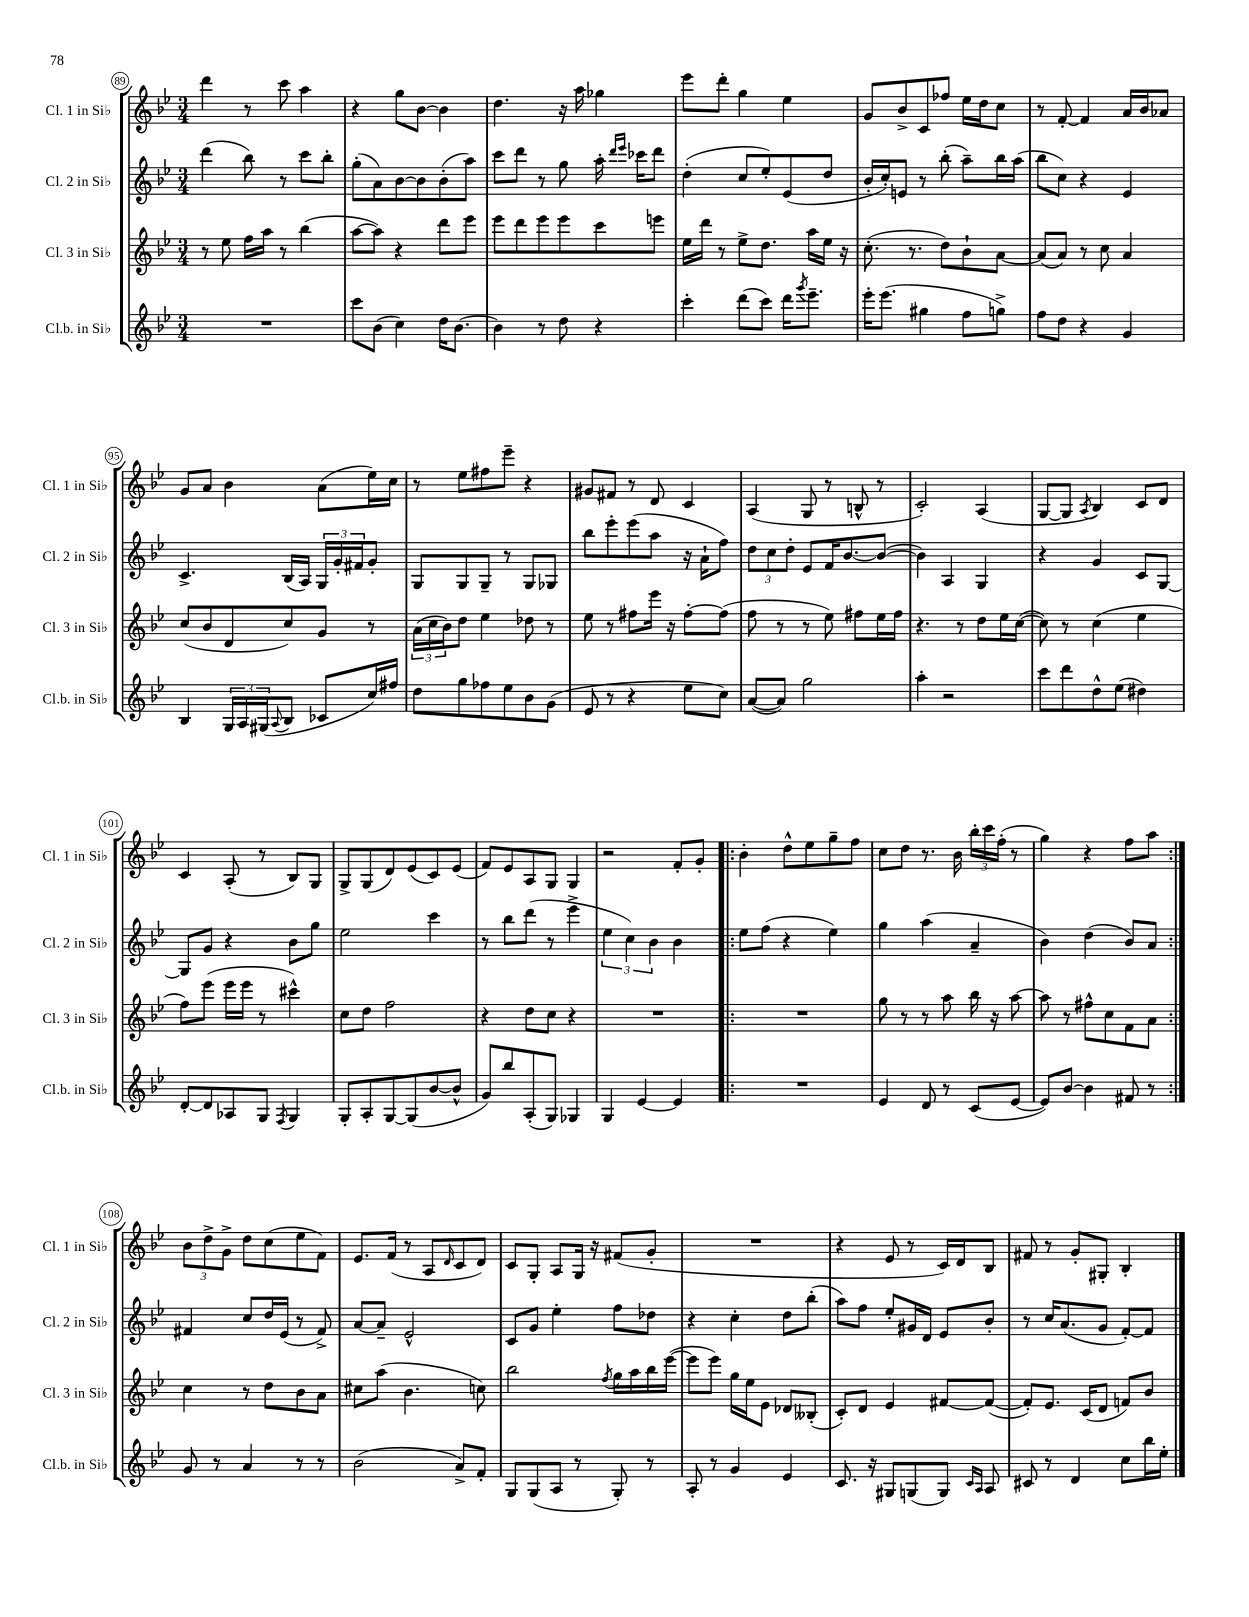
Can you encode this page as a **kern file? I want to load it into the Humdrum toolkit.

**kern	**kern	**kern	**kern
*staff4	*staff3	*staff2	*staff1
*clefG2	*clefG2	*clefG2	*clefG2
*k[b-e-]	*k[b-e-]	*k[b-e-]	*k[b-e-]
*M3/4	*M3/4	*M3/4	*M3/4
2.r	8r	(4ddd\	4ddd\
.	8ee-\	.	.
.	16ff\LL	8bb-\)	8r
.	16aa\JJ	.	.
.	8r	8r	8ccc\
.	(4bb-\	8ccc\L	4aa\
.	.	8bb-'\J	.
=	=	=	=
8ccc\L	[8aa\L	(8gg'\L	4r
(8b-\J	8aa\]J)	8a\)	.
4cc\)	4r	[8b-\	8gg\L
.	.	8b-\]	[8b-\J
16dd\LK	8ddd\L	(8b-'\	4b-\]
[8.b-\J	.	.	.
.	8eee-\J	8aa\J)	.
=	=	=	=
4b-\]	8eee-\L	8ccc\L	4.dd\
.	8ddd\	8ddd\J	.
8r	8eee-\	8r	.
8dd\	8eee-\	8gg\	16r
.	.	.	16aa\
4r	8ccc\	16aa'\	4gg-\
.	.	16qqddd/LL	.
.	.	16qqeee-/JJ	.
.	.	16ccc-\LK	.
.	8eee\J	8ddd\J	.
=	=	=	=
4ccc'\	16ee-\LL	(4dd'\	8eee-\L
.	16ddd\JJ	.	.
.	8r	.	8ddd'\J
(8ddd\L	8ee-^\L	8cc/L	4gg\
8ccc\J)	8.dd\J	8ee-'/)	.
16ddd\LK	.	(8e-/	4ee-\
8qggg/	.	.	.
8.eee-~\J	16aa\LL	.	.
.	16ee-\JJ	8dd/J	.
.	16r	.	.
=	=	=	=
16eee-'\LK	(8.cc'\	16b-'/LL	8g/L
(8.eee-\J	.	16cc'/J)	.
.	.	8e/J	8b-^/
.	8.r	.	.
4gg#\	.	8r	8c/
.	8dd\L)	(8bb-'\	8ff-/J
8ff\L	8b-`\	8aa~\L)	16ee-\LL
.	.	.	16dd\J
8gg^\J)	[8a\J	16bb-\L	8cc\J
.	.	(16aa\JJ	.
=	=	=	=
8ff\L	(8a/]L	8bb-\L	8r
8dd\J	8a/J)	8cc\J)	[8f'/
4r	8r	4r	4f/]
.	8cc\	.	.
4g/	4a/	4e-/	16a/LL
.	.	.	16b-/J
.	.	.	8a-/J
=	=	=	=
4B-/	(8cc/L	4.c^/	8g/L
.	8b-/	.	8a/J
24G/LL	8d/	.	4b-\
24A/	.	.	.
(24G#/J	.	.	.
8qqA/	.	.	.
8B-/J	8cc/)	(16B-/LL	.
.	.	16A/JJ)	.
8c-/L	8g/J	24G/LL	(8a\L
.	.	24g'/	.
.	.	24f#/J	.
16cc/L)	8r	8g'/J	16ee-\L)
16ff#/JJ	.	.	16cc\JJ
=	=	=	=
8dd\L	(24a\LL	8G/L	8r
.	24cc\	.	.
.	24b-\J)	.	.
8gg\	8dd\J	8G/	8ee-\L
8ff-\	4ee-\	8G~/J	8ff#\
8ee-\	.	8r	8eee-~\J
8b-\	8dd-\	8G/L	4r
(8g\J	8r	8G-/J	.
=	=	=	=
8e-/	8ee-\	8bb-\L	8g#/L
8r	8r	8eee-'\	8f#/J
4r	8ff#\L	(8eee-\	8r
.	16eee-\Jk	8aa\J	8d/
.	16r	.	.
8ee-\L	[8ff#'\L	16r	4c/
.	.	16a`\LK	.
8cc\J)	(8ff#\]J	8ff\J)	.
=	=	=	=
([8a/L	8ff\	12dd\L	(4A/
.	.	12cc\	.
8a/]J)	8r	.	.
.	.	12dd'\J	.
2gg\	8r	8e-/L	8G/
.	8ee-\)	16f/K	8r
.	.	[8.b-/	.
.	8ff#\L	.	8B^^/
.	16ee-\L	(8b-/_J	8r
.	16ff#\JJ	.	.
=	=	=	=
4aa'\	4.r	4b-\])	2c'/)
2r	.	4A/	.
.	8r	.	.
.	8dd\L	4G/	(4A/
.	16ee-\L	.	.
.	([16cc\JJ	.	.
=	=	=	=
8ccc\L	8cc\])	4r	[8G/L
8ddd\	8r	.	8G/]J
.	.	.	8qA/
8dd^^\	(4cc\	4g/	4B-/)
(8ee-\J	.	.	.
4dd#\)	4ee-\	8c/L	8c/L
.	.	[8G/J	8d/J
=	=	=	=
[8d'/L	8ff\L)	8G/]L	4c/
8d/]	(8eee-\J	8g/J	.
8A-/	16eee-\LL	4r	(8A'/
.	16eee-\JJ	.	.
8G/J	8r	.	8r
8qF/	.	.	.
4G/	4ccc#^^\)	8b-\L	8B-/L)
.	.	8gg\J	8G/J
=	=	=	=
8G'/L	8cc\L	2ee-\	8G^/L
8A'/	8dd\J	.	(8G/
[8G/	2ff\	.	8d/)
(8G/]	.	.	(8e-/
[8b-/	.	4ccc\	8c/)
8b-^^/]J	.	.	(8e-/J
=	=	=	=
8g/L)	4r	8r	8f/L)
8bb-/	.	8bb-\L	8e-/
(8A'/	8dd\L	(8ddd\J	8A/
8G/J)	8cc\J	8r	8G/J
4G-/	4r	4eee-^\	4G/
=	=	=	=
4G/	2.r	6ee-\	2r
.	.	6cc\)	.
[4e-/	.	.	.
.	.	6b-\	.
4e-/]	.	4b-\	8f'/L
.	.	.	8g'/J
=!|:	=!|:	=!|:	=!|:
2.r	2.r	8ee-\L	4b-'\
.	.	(8ff\J	.
.	.	4r	8dd^^\L
.	.	.	8ee-\
.	.	4ee-\)	8gg~\
.	.	.	8ff\J
=	=	=	=
4e-/	8gg\	4gg\	8cc\L
.	8r	.	8dd\J
8d/	8r	(4aa\	8.r
8r	8aa\	.	.
.	.	.	16b-\
(8c/L	16bb-\	4a~/	24bb-'\LL
.	.	.	24ccc\
.	16r	.	.
.	.	.	(24ff'\JJ
[8e-/J	[8aa\	.	8r
=	=	=	=
8e-/]L)	8aa\]	4b-\)	4gg\)
[8b-/J	8r	.	.
4b-\]	8ff#^^\L	(4dd\	4r
.	8cc\	.	.
8f#/	8f\	8b-/L)	8ff\L
8r	8a\J	8a/J	8aa\J
=:|!	=:|!	=:|!	=:|!
8g/	4cc\	4f#/	12b-\L
.	.	.	12dd^\
8r	.	.	.
.	.	.	12g^\J
4a/	8r	8cc/L	8dd\L
.	8dd\L	16dd/L	(8cc\
.	.	(16e-/JJ	.
8r	8b-\	8r	8ee-\
8r	8a\J	8f#^/)	8f\J)
=	=	=	=
(2b-\	8cc#\L	[8a/L	8.e-/L
.	(8aa\J	8a~/]J	.
.	.	.	(16f/Jk
.	4.b-\	2e-^^/	8r
.	.	.	8A/L
.	.	.	16qqd/
8a^/L)	.	.	8c/
8f'/J	8cc\)	.	8d/J)
=	=	=	=
8G/L	2bb-\	8c/L	8c/L
(8G/	.	8g/J	8G'/J
8A/J	.	4ee-'\	8A/L
8r	.	.	16G/Jk
.	.	.	16r
.	8qff/	.	.
8G'/)	16gg\LL	8ff\L	(8f#/L
.	16aa\	.	.
8r	16bb-\	8dd-\J	8g'/J
.	([16eee-\JJ	.	.
=	=	=	=
8A'/	8eee-\]L	4r	2.r
8r	8eee-\J)	.	.
4g/	16gg\LL	4cc'\	.
.	16ee-\J	.	.
.	8e-\J	.	.
4e-/	8d-/L	8dd\L	.
.	(8B--'/J	(8bb-'\J	.
=	=	=	=
8.c/	8c'/L)	8aa\L)	4r
.	8d/J	8ff\J	.
16r	.	.	.
8G#/L	4e-/	8ee-'/L	8e-/
(8G/	.	16g#/L	8r
.	.	16d/JJ	.
8G/J)	[8f#/L	8e-/L	16c/LL)
.	.	.	16d/J
16qqc/LL	.	.	.
16qqA/JJ	.	.	.
8A/	(8f#/_J	8b-'/J	8B-/J
=	=	=	=
8c#/	8f#'/]L)	8r	8f#/
8r	8.e-/J	16cc/LK	8r
.	.	(8.a/	.
4d/	.	.	8g'/L
.	(16c/LK	.	.
.	8d/J	8g/J	8G#'/J
8cc\L	8f/L)	[8f'/L)	4B-'/
16bb-\L	8b-/J	8f/]J	.
16ee-'\JJ	.	.	.
==	==	==	==
*-	*-	*-	*-
